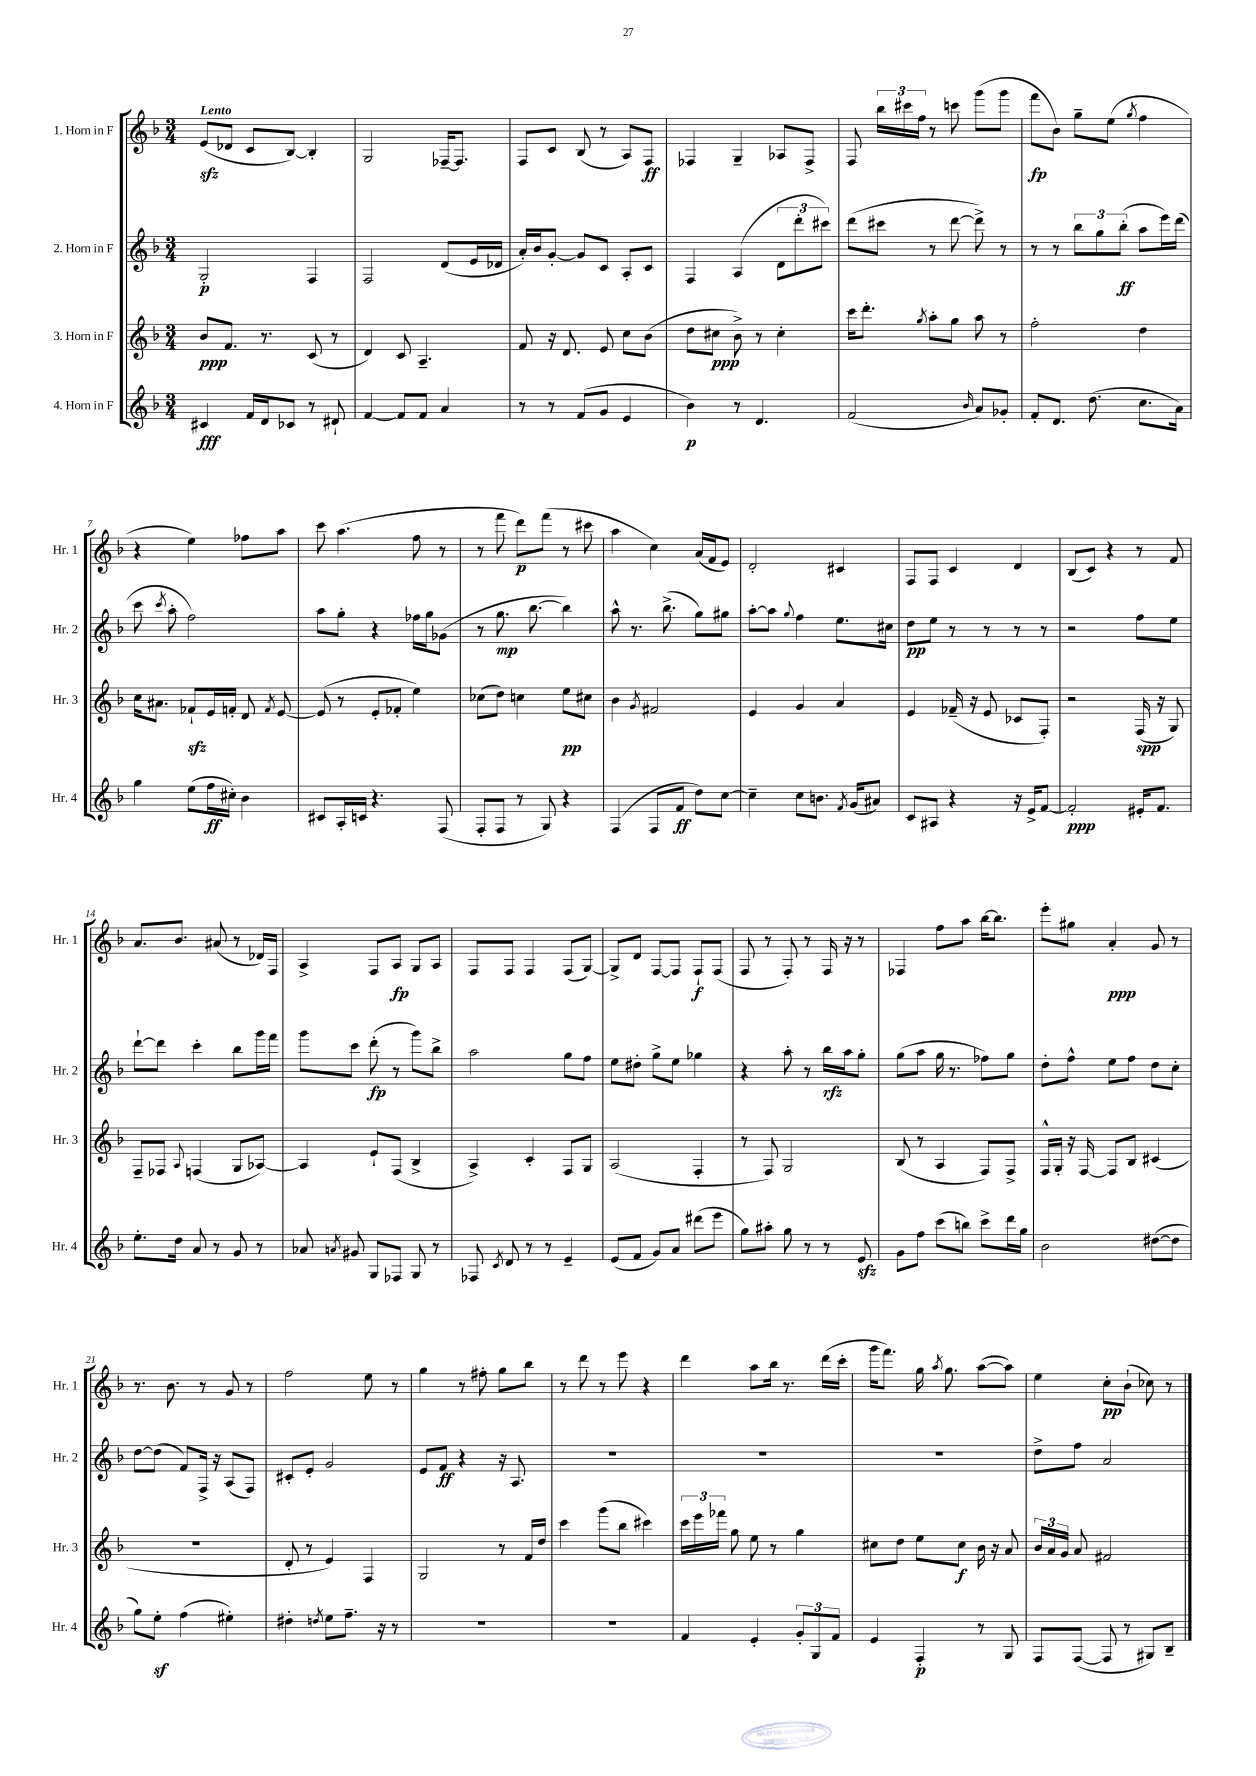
<<
\new StaffGroup <<
\new Staff = "s0" \with { instrumentName = "1. Horn in F" shortInstrumentName = "Hr. 1" } {
    \clef treble \key f \major \numericTimeSignature \time 3/4 \tempo "Lento"
    \autoBeamOff e'8[\sfz( des'8] c'8[ bes8]~) bes4-. |
    g2 fes16[~-- fes8.] |
    f8[ c'8] bes8( r8 a8[) f8]\ff |
    fes4 g4-- aes8[ fes8]-> |
    f8 \tuplet 3/2 { bes''16[ cis'''16 f''16] } r8 c'''8 g'''8[( g'''8] |
    f'''8[\fp bes'8]) g''8[-- e''8]( \acciaccatura { g''8 } f''4 |
    r4 e''4) fes''8[ a''8] |
    c'''8 a''4.( f''8 r8 |
    r8 f'''8 d'''8[\p) f'''8]( r8 cis'''8 |
    a''4 c''4) a'16[( f'16 e'8]) |
    d'2-. cis'4 |
    f8[ f8] c'4 d'4 |
    bes8[( c'8]) r4 r8 f'8 |
    a'8.[ bes'8.] ais'8( r8 des'16[) f16] |
    a4-> f8[ a8]\fp g8[ a8] |
    f8[ f8] f4 f8[( g8]~) |
    g8[-> d'8] f8[~ f8] f8[-!\f f8]( |
    f8 r8 f8-.) r8 f16 r16 r8 |
    fes4 f''8[ a''8] bes''16[~ bes''8.] |
    e'''8[-. gis''8] a'4-.\ppp g'8 r8 |
    r8. bes'8. r8 g'8 r8 |
    f''2 e''8 r8 |
    g''4 r8 fis''8-. g''8[ bes''8] |
    r8 d'''8 r8 e'''8 r4 |
    d'''4 a''8[ bes''16] r8. d'''16[( c'''16]-. |
    g'''16[ f'''8.]) g''16 \acciaccatura { a''8 } g''8. a''8[~( a''8]) |
    e''4 c''8[-.\pp bes'8]-!( ces''8) r8 \bar "|." |
}
\new Staff = "s1" \with { instrumentName = "2. Horn in F" shortInstrumentName = "Hr. 2" } {
    \clef treble \key f \major \numericTimeSignature \time 3/4
    \autoBeamOff g2-.\p f4 |
    f2 d'8[( e'16 des'16] |
    a'16[-.) bes'16 g'8]~-. g'8[ c'8] a8[-. c'8] |
    f4 a4( \tuplet 3/2 { d'8[ d'''8-. cis'''8]) } |
    d'''8[( cis'''8] r8 d'''8~ d'''8->) r8 |
    r8 r8 \tuplet 3/2 { bes''8[ g''8 bes''8]-.\ff( } a''8[ e'''16) d'''16]( |
    c'''8 \acciaccatura { c'''8 } a''8-. f''2) |
    a''8[ g''8]-. r4 fes''16[ g''16 ges'8]( |
    r8 g''8.\mp bes''8.~ bes''4) |
    a''8-^ r8. bes''8.->( g''8[) gis''8] |
    a''8[~-. a''8] \appoggiatura { g''8 } f''4 e''8.[ cis''16] |
    d''8[\pp e''8] r8 r8 r8 r8 |
    r2 f''8[ e''8] |
    d'''8[~-! d'''8] c'''4-. bes''8[ g'''16 f'''16] |
    g'''8[ c'''8] d'''8-.\fp( r8 g'''8[) bes''8]-> |
    a''2 g''8[ f''8] |
    e''8[ dis''8]-. g''8[-> e''8] ges''4 |
    r4 a''8-. r8 bes''16[\rfz a''16 g''8]-. |
    g''8[( a''8] g''16 r8. fes''8[) g''8] |
    d''8[-. f''8]-^ e''8[ f''8] d''8[ c''8]-. |
    d''8[~ d''8]( f'8[) f16]-> r16 a8[( f8]) |
    cis'8[-. e'8]-. g'2 |
    e'8[ f'8]\ff r4 r16 a8. |
    R2. |
    R2. |
    R2. |
    d''8[-> f''8] a'2 \bar "|." |
}
\new Staff = "s2" \with { instrumentName = "3. Horn in F" shortInstrumentName = "Hr. 3" } {
    \clef treble \key f \major \numericTimeSignature \time 3/4
    \autoBeamOff bes'8[\ppp f'8.] r8. c'8( r8 |
    d'4) c'8 a4.-- |
    f'8 r16 d'8. e'8 c''8[ bes'8]( |
    d''8[ cis''8]\ppp bes'8->) r8 cis''4-. |
    c'''16[ d'''8.]-. \acciaccatura { g''8 } a''8[-. g''8] a''8 r8 |
    f''2-. d''4 |
    c''16[ ais'8.] fes'8[-!\sfz e'16 f'16]-. d'8 \acciaccatura { f'8 } e'8~ |
    e'8( r8 e'8[-. fes'8]-. e''4) |
    ces''8[( d''8]) c''4 e''8[\pp cis''8] |
    bes'4 \acciaccatura { g'8 } fis'2 |
    e'4 g'4 a'4 |
    e'4 fes'16--( r16 e'8 ces'8[ f8]-.) |
    r2 f16\spp( r16 g8) |
    f8[-- fes8] \appoggiatura { a8 } f4( g8[ aes8]~) |
    aes4 e'8[-! f8]( bes4-> |
    a4->) c'4-. f8[ g8] |
    a2( f4-. |
    r8 f8) g2 |
    bes8( r8 a4 f8[) f8]-> |
    f16[-^ g16]-. r16 f16~ f8[ bes8] cis'4( |
    R2. |
    d'8-. r8 e'4) f4 |
    g2 r8 f'16[ d''16] |
    c'''4 g'''8[( bes''8] cis'''4) |
    \tuplet 3/2 { c'''16[ e'''16 fes'''16] } g''8 e''8 r8 g''4 |
    cis''8[ d''8] e''8[ cis''8]\f bes'16 r16 a'8 |
    \tuplet 3/2 { bes'16[ a'16 g'16] } a'8 fis'2 \bar "|." |
}
\new Staff = "s3" \with { instrumentName = "4. Horn in F" shortInstrumentName = "Hr. 4" } {
    \clef treble \key f \major \numericTimeSignature \time 3/4
    \autoBeamOff cis'4\fff f'16[ d'16 ces'8] r8 dis'8-! |
    f'4~ f'8[ f'8] a'4 |
    r8 r8 f'8[( g'8] e'4 |
    bes'4\p) r8 d'4. |
    f'2( \grace { bes'16 } a'8[) ges'8]-. |
    f'8[-. d'8.] d''8.( c''8.[ a'16]) |
    g''4 e''8[( f''16\ff cis''16]-.) bes'4 |
    cis'8[ a16-. c'16] r4. f8( |
    f8[-. f8] r8 g8) r4 |
    f4( f8[ f'8]\ff d''8[) c''8]~ |
    c''4-- c''8[ b'8.] \acciaccatura { f'8 } g'16[( ais'8]) |
    c'8[ ais8] r4 r16 e'16[-> f'8]~ |
    f'2-.\ppp eis'16[-. f'8.] |
    e''8.[-. d''16] a'8 r8 g'8 r8 |
    aes'8 \acciaccatura { a'8 } gis'8 g8[ fes8] g8 r8 |
    fes8 \acciaccatura { c'8 } d'8 r8 r8 e'4-- |
    e'8[( f'8] g'8[) a'8] dis'''8[( e'''8] |
    g''8[) ais''8]-. g''8 r8 r8 e'8\sfz |
    g'8[ f''8] c'''8[( b''8]) c'''8[-> d'''16 g''16] |
    bes'2 dis''8[~( dis''8] |
    g''8[) e''8]-.\sf f''4( eis''4-.) |
    dis''4-. \acciaccatura { d''8 } e''8[ f''8.]-- r16 r8 |
    R2. |
    R2. |
    f'4 e'4-. \tuplet 3/2 { g'8[-. g8 f'8] } |
    e'4 f4-.\p r8 g8 |
    f8[ f8]~( f8 r8 gis8[) bes8]-- \bar "|." |
}
>>
>>
